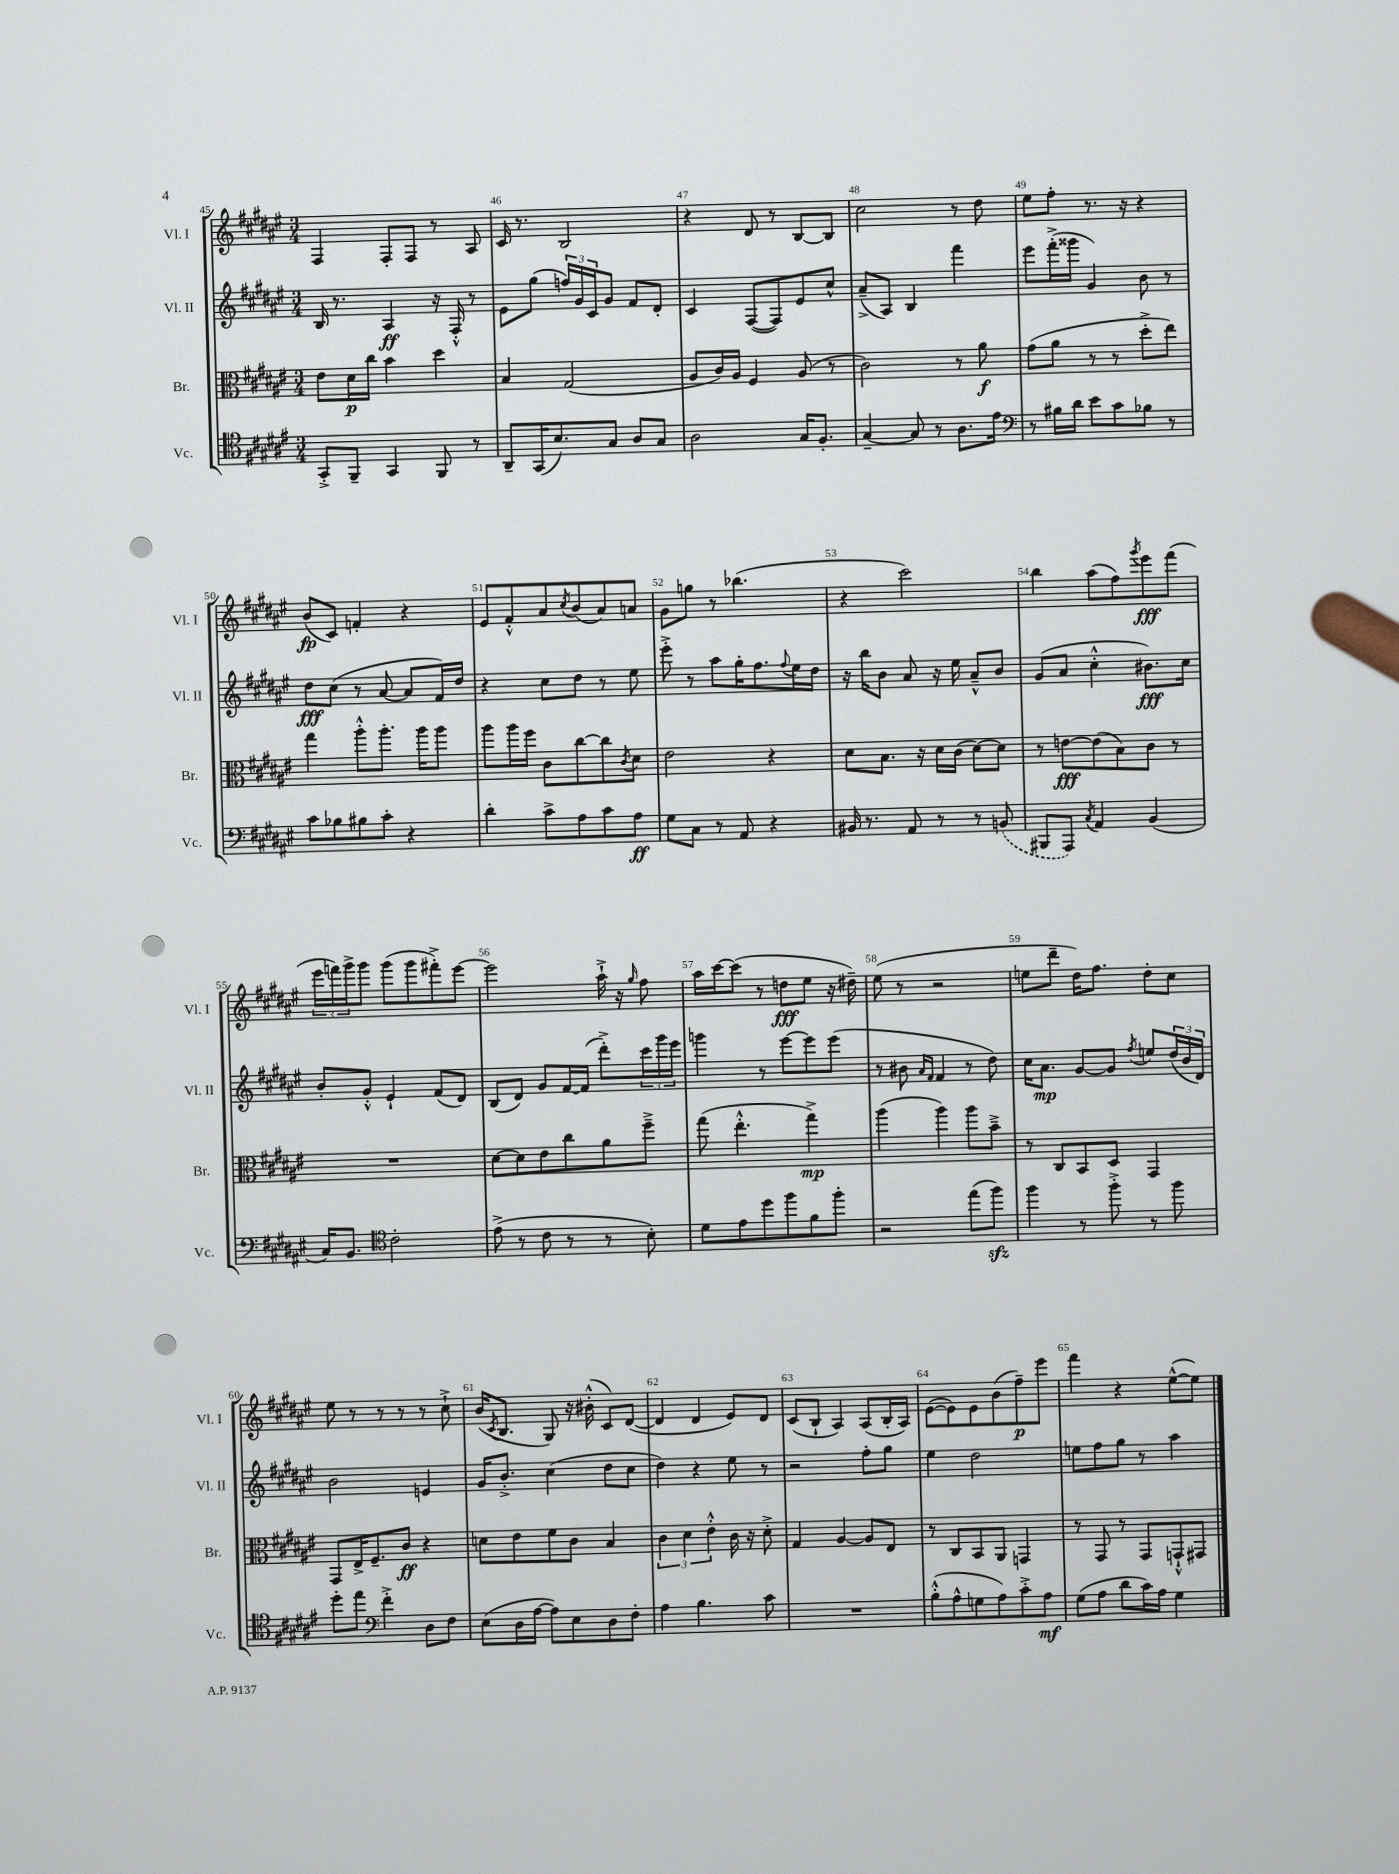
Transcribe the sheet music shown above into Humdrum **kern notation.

**kern	**kern	**kern	**kern
*staff4	*staff3	*staff2	*staff1
*clefC4	*clefC3	*clefG2	*clefG2
*k[f#c#g#d#a#e#]	*k[f#c#g#d#a#e#]	*k[f#c#g#d#a#e#]	*k[f#c#g#d#a#e#]
*M3/4	*M3/4	*M3/4	*M3/4
8GG#'^	8e#	16B	4F#
.	.	8.r	.
8FF#~	16d#	.	.
.	16cc#	.	.
4GG#	4b	4A#	8F#'
.	.	.	8F#
8FF#	4dd#	16r	8r
.	.	16F#'^^	.
8r	.	8r	8A#
=	=	=	=
8AA#~	4B	8e#	16c#
.	.	.	8.r
(16GG#	.	(8gg#	.
8.B)	.	.	.
.	(2G#	24ff)	2B
.	.	24g#	.
.	.	24c#	.
8G#	.	8g#	.
8A#	.	8f#	.
8G#	.	8d#'	.
=	=	=	=
2A#	8A#	4c#	4r
.	16c#)	.	.
.	16A#	.	.
.	4F#	([8F#	8d#
.	.	8F#])	8r
16G#	(8A#	8e#	[8B
8.F#'	.	.	.
.	8r	8cc#^^	8B]
=	=	=	=
[4G#~	2c#)	(8a#~^	2cc#
.	.	8A#)	.
8G#]	.	4B	.
8r	.	.	.
8.A#	8r	4fff#	8r
.	8a#	.	8dd#
16e#	.	.	.
=	=	=	=
*clefF4	*	*	*
8r	(8g#	8eee#	8ee#
16B#	8a#	(16fff#'^	8ff#'
16d#	.	16ggg##	.
8e#	8r	4g#)	8.r
8c#	8r	.	.
.	.	.	16r
8B-	8dd#'^	8b	4r
8r	8ee#)	8r	.
=	=	=	=
8c#	4gg#	8dd#	(8b
8B-	.	(8cc#	8c#)
8B#	8aa#'^^	8r	4f'
8c#'	8.aa#'	[8a#	.
4r	.	8a#]	4r
.	16aa#	.	.
.	8aa#	16f#)	.
.	.	16dd#	.
=	=	=	=
4d#'	8aa#	4r	8e#
.	16aa#	.	8f#'^^
.	16ff#	.	.
8c#^	8c#	8cc#	8a#
.	.	.	8qcc#
8A#	[8cc#	8dd#	(8b
8c#	8cc#]	8r	8a#)
.	8qc#	.	.
8A#	8d#	8ee#	8a
=	=	=	=
8G#	2e#	8eee#'^	8g#
8C#	.	8r	8gg
8r	.	8aa#	8r
8AA#	.	16gg#'	(4.bb-
.	.	8.ff#	.
4r	4r	.	.
.	.	8qqff#	.
.	.	16ee#	.
.	.	16dd#	.
=	=	=	=
16BB#	8d#	16r	4r
8.r	.	16bb	.
.	8.B	8b	.
8AA#	.	8a#	2ccc#)
.	16r	.	.
8r	16d#	16r	.
.	(16c#	16ee#	.
8r	[8d#)	8a#~^^	.
(8BB	8d#]	8b	.
=	=	=	=
8BBB#	8r	(8g#	4bb
8AAA#)	[8e	8a#	.
8qC#	.	.	.
4AA#	(8e]	4cc#'^^	(8aa#
.	8B)	.	8ff#)
.	.	.	8qggg#
(4BB	8c#	8.b#)	8eee#
.	8r	.	(8fff#
.	.	16cc#	.
=	=	=	=
16C#)	2.r	8b'	24eee#
.	.	.	24fff)
8.BB	.	.	.
.	.	.	24ggg#^
.	.	8g#'^^	8ggg#
*clefC4	*	*	*
2c#'	.	4e#`	(8ggg#
.	.	.	8ggg#
.	.	(8f#	8fff#'^)
.	.	8d#)	[8eee#
=	=	=	=
(8e#^	[8d#	(8B	2eee#]
8r	8d#]	8d#)	.
8c#	8e#	8g#	.
8r	8cc#	[16f#	.
.	.	(16f#]	.
8r	8a#	8ddd#'^)	16aa#`^
.	.	.	16r
.	.	.	16qqgg#
8B')	8ff#~^	24ccc#	8ff#
.	.	24ggg#	.
.	.	24eee#	.
=	=	=	=
8d#	(8gg#	4ggg	16aa#
.	.	.	[16ccc#
8e#	4.ee#'^^	.	(8ccc#]
8dd#	.	8r	8r
8ff#	.	[8eee#	8dd
8f#	4gg#^)	8eee#]	8ee#
8ff#'	.	(8eee#	16r
.	.	.	16dd#~)
=	=	=	=
2r	(4aa#	8r	(8ee#
.	.	8b#	8r
.	.	16qqa#	.
.	.	16qqf#	.
.	4aa#)	4f#	2r
(8ee#	8aa#	8r	.
8ff#)	8b~^	8dd#)	.
=	=	=	=
4ff#	8r	16cc#	8ee
.	.	8.a#	.
.	8C#	.	8ddd#~
8r	8BB	[8g#	16dd#)
.	.	.	8.ff#
8ff#'^	8D#	8g#]	.
.	.	8qff#	.
8r	4GG#	8ee	8dd#'
8ff#	.	(24dd#	8cc#
.	.	24b	.
.	.	24d#)	.
=	=	=	=
8dd#'	8GG#	2b	8ee#
8ee#	16E#^	.	8r
.	8.F#~	.	.
*clefF4	*	*	*
4f#'^	.	.	8r
.	8c#	.	8r
8D#	4r	4e	8r
8F#	.	.	8cc#`^
=	=	=	=
(8E#	8d	16g#	(16b
.	.	.	8qc#
.	.	8.b'^	8.B
16D#	8e#	.	.
[16A#	.	.	.
8A#])	8f#	(4cc#	8G#)
8E#	8c#	.	16r
.	.	.	(16b#'^^
8D#	4B	8dd#	8c#)
8F#'	.	8cc#	([8d#
=	=	=	=
4A#	6c#	4dd#)	4d#]
.	6d#	.	.
4.B	.	4r	4d#
.	6e#'^^	.	.
.	16c#	8ee#	8e#)
.	16r	.	.
8c#	8d#'^	8r	8d#
=	=	=	=
2.r	4G#	2r	(8c#
.	.	.	8B`
.	[4A#	.	4A#)
.	8A#]	8ff#'	(8A#
.	8E#	8gg#	16B'
.	.	.	16A#)
=	=	=	=
(8B'^^	8r	4ee#	([8e#
8A#^^	8C#	.	8e#])
8G	8BB	2dd#	8e#
8A#)	8AA#	.	(8b
8c#'^	4GG	.	8ff#~)
8A#	.	.	8eee#
=	=	=	=
(8G#	8r	8ee	4fff#
8A#	8GG#	8ff#	.
8d#	8r	8gg#	4r
16c#)	8GG#	8r	.
16A#	.	.	.
4G#	8GG`^^	4aa#	([8ee#^^
.	8GG#	.	8ee#])
==	==	==	==
*-	*-	*-	*-
